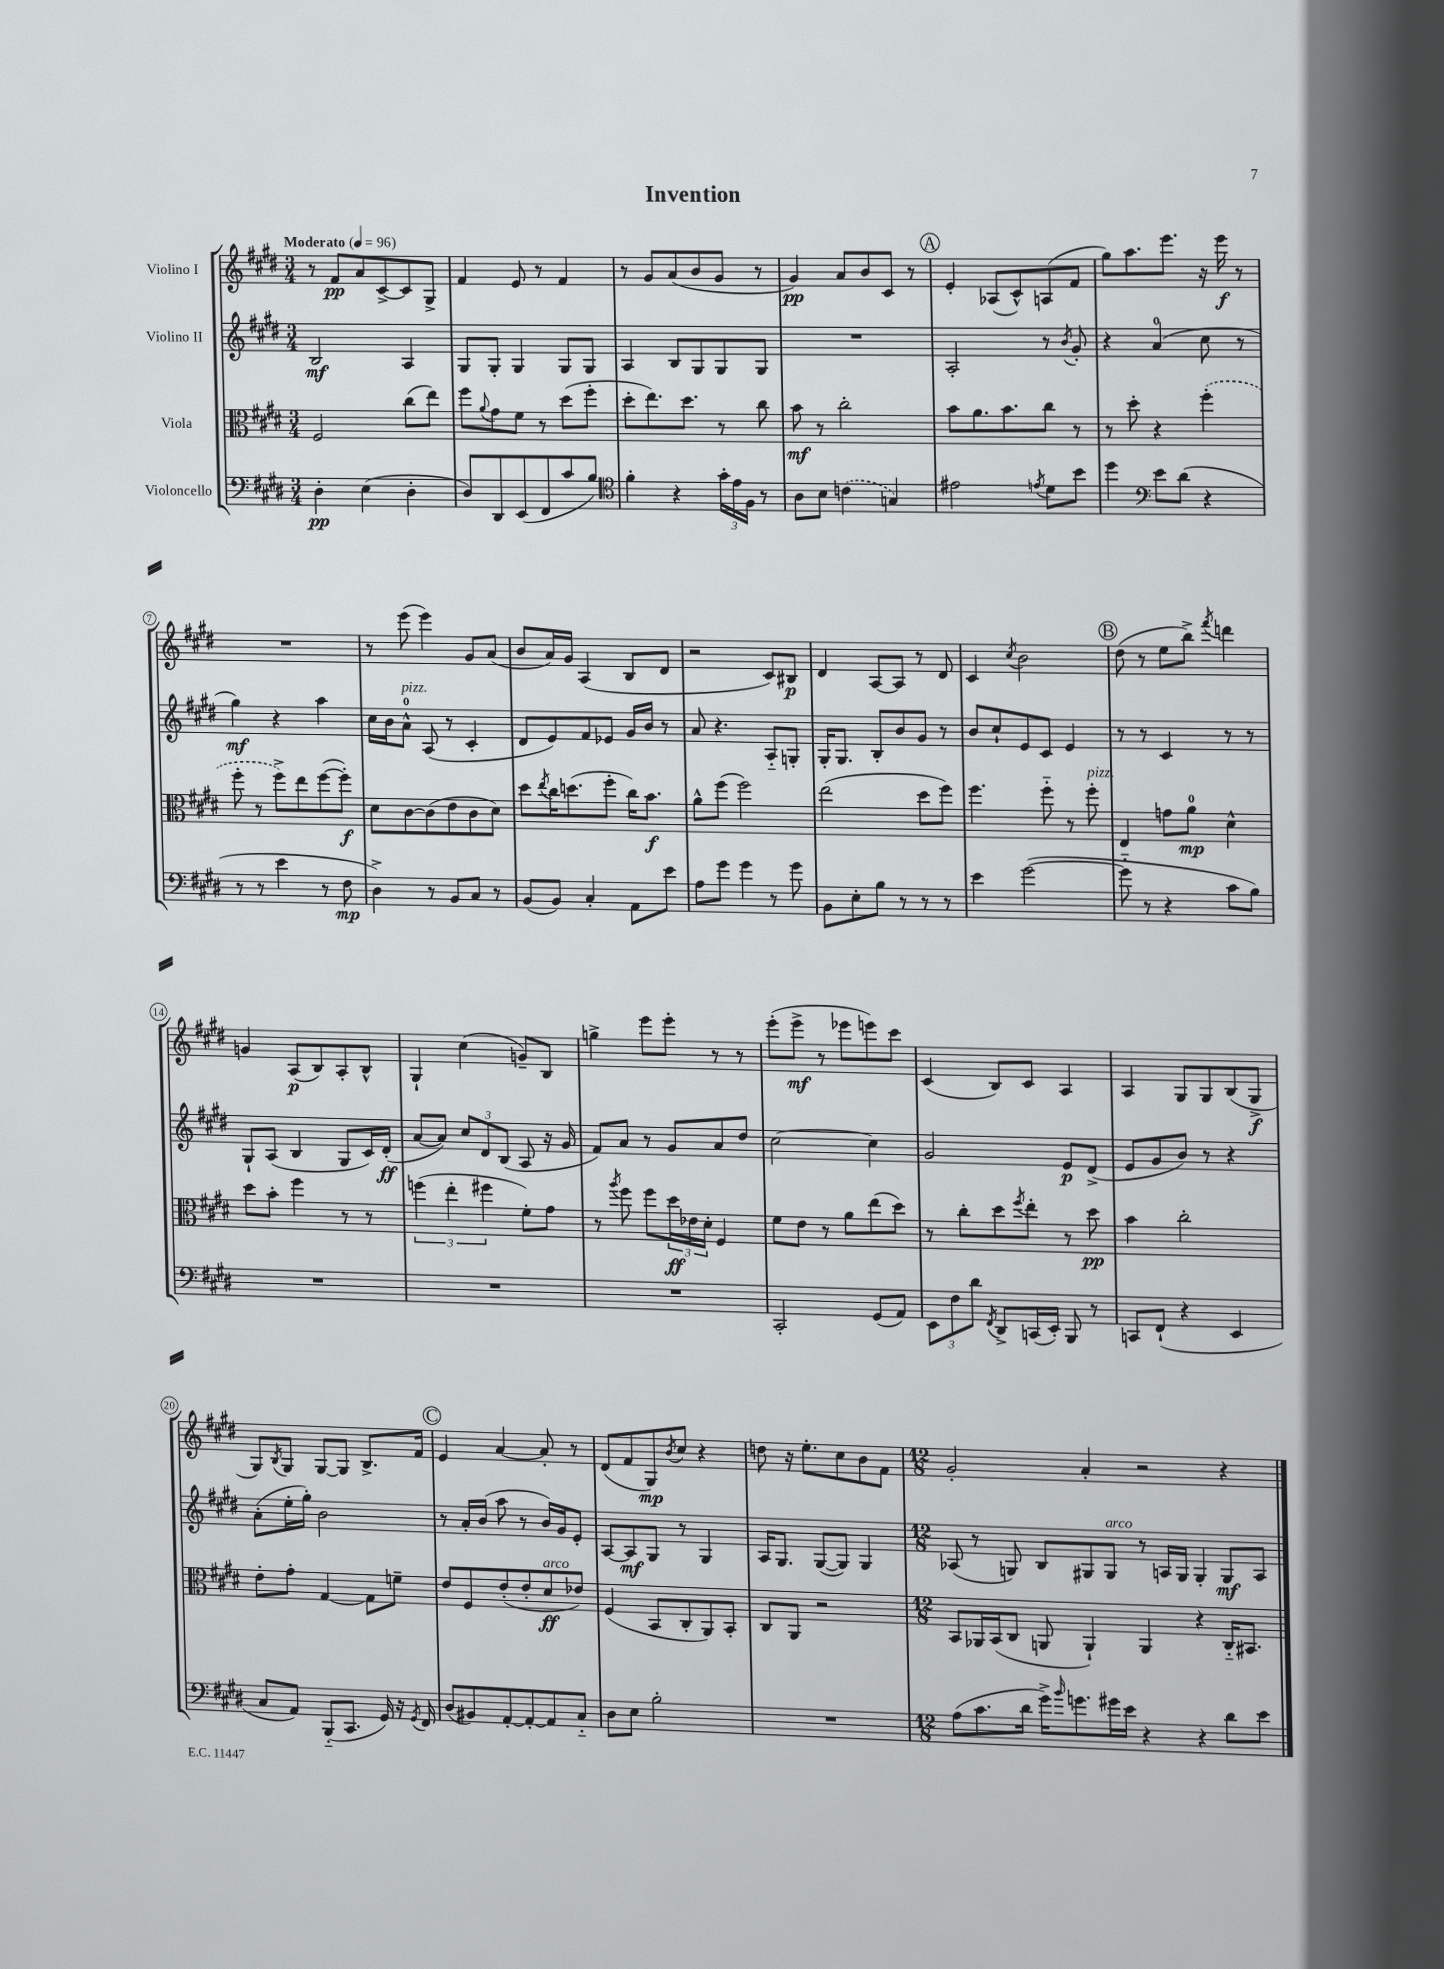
\header { title = "Invention" }
<<
\new StaffGroup <<
\new Staff = "s0" \with { instrumentName = "Violino I" } {
    \clef treble \key e \major \numericTimeSignature \time 3/4 \tempo "Moderato" 4 = 96
    r8 fis'8\pp a'8 cis'8~-> cis'8 gis8-> |
    fis'4 e'8 r8 fis'4 |
    r8 gis'8 a'8( b'8 gis'8 r8 |
    gis'4\pp) a'8 b'8 cis'8 r8 |
    \mark \markup { \circle "A" } e'4-. aes8( cis'8-^) a8( fis'8 |
    gis''8) a''8. e'''8. r16 e'''16\f r8 |
    R2. |
    r8 e'''8( e'''4) gis'8 a'8( |
    b'8 a'16) gis'16 a4( b8 dis'8 |
    r2 cis'8) bis8\p |
    dis'4 a8~ a8 r8 dis'8 |
    cis'4 \acciaccatura { cis''8 } b'2 |
    \mark \markup { \circle "B" } dis''8( r8 e''8 b''8->) \acciaccatura { fis'''8 } d'''4 |
    g'4 a8\p( b8) a8-. b8-^ |
    gis4-! cis''4( g'8--) b8 |
    g''4-> e'''8 e'''8-. r8 r8 |
    e'''8-.( e'''8->\mf r8 ees'''8 e'''8) cis'''8 |
    cis'4( b8) cis'8 a4 |
    a4 gis8 gis8 b8( gis8->\f |
    gis8) \acciaccatura { b8 } gis8 gis8~ gis8 b8.-> fis'16 |
    \mark \markup { \circle "C" } e'4 a'4~ a'8-. r8 |
    dis'8( fis'8 gis8\mp) \acciaccatura { b'8 } cis''8 r4 |
    d''8 r16 e''8.-. cis''8 b'8 fis'8 |
    \numericTimeSignature \time 12/8 gis'2-. a'4-. r2 r4 \bar "|." |
}
\new Staff = "s1" \with { instrumentName = "Violino II" } {
    \clef treble \key e \major \numericTimeSignature \time 3/4
    b2\mf a4 |
    gis8 gis8-. gis4 gis8 gis8 |
    a4 b8 gis8 gis8 gis8 |
    R2. |
    \mark \markup { \circle "A" } a2-. r8 \acciaccatura { b'8 } gis'8-. |
    r4 a'4-0( cis''8 r8 |
    gis''4\mf) r4 a''4 |
    cis''16 b'16 a'8-0-^^\markup { \italic "pizz." } a8( r8 cis'4-. |
    dis'8 e'8) fis'8 ees'8 gis'16 b'16 r8 |
    a'8 r4. a8-_ g8-. |
    gis16-. gis8. b8-. b'8 gis'8 r8 |
    b'8 cis''8-! e'8 cis'8 e'4 |
    \mark \markup { \circle "B" } r8 r8 cis'4 r8 r8 |
    gis8-! a8( b4 gis8 cis'16) dis'16-.\ff( |
    a'8~ a'8) \tuplet 3/2 { cis''8 dis'8 b8( } a8 r16 gis'16 |
    fis'8) a'8 r8 gis'8 a'8 dis''8 |
    cis''2~ cis''4 |
    gis'2 e'8\p dis'8->( |
    e'8 gis'8 b'8) r8 r4 |
    a'8-.( e''16-. gis''16-.) b'2 |
    \mark \markup { \circle "C" } r8 a'16-. b'16( a''8 r8 b'16) gis'16 e'8-. |
    a8~ a8\mf gis8 r8 gis4 |
    a16 gis8. gis8~( gis8) gis4 |
    \numericTimeSignature \time 12/8 aes8( r8 g8) b8 gis8 gis8^\markup { \italic "arco" } r8 a16 gis16 gis4-. gis8\mf a8 \bar "|." |
}
\new Staff = "s2" \with { instrumentName = "Viola" } {
    \clef alto \key e \major \numericTimeSignature \time 3/4
    fis2 cis''8( e''8) |
    fis''8 \appoggiatura { a'8 } gis'8 fis'8 r8 dis''8( fis''8-. |
    dis''8-. e''8.) dis''8. r8 cis''8 |
    b'8\mf r8 cis''2-. |
    \mark \markup { \circle "A" } b'8 a'8. b'8. cis''8 r8 |
    r8 dis''8-. r4 \once \slurDashed fis''4-.( |
    fis''8-. r8 fis''8->) e''8 fis''8~( fis''8-.\f) |
    dis'8 cis'8~ cis'8( e'8 cis'8 dis'8) |
    dis''8 \acciaccatura { e''8 } cis''16 d''8.( fis''8-. cis''16) b'8.\f |
    a'8-^ fis''8( fis''2) |
    e''2( dis''8 fis''8) |
    fis''4. fis''8-_ r8 fis''8-.^\markup { \italic "pizz." } |
    \mark \markup { \circle "B" } e4 g'8 a'8-0\mp dis'4-^ |
    dis''8 b'8-. fis''4 r8 r8 |
    \tuplet 3/2 { f''4( e''4-. fis''4 } fis'8-.) gis'8 |
    r8 \acciaccatura { a''8 } fis''8 fis''8 \tuplet 3/2 { dis''16\ff ees'16 dis'16-. } fis4 |
    fis'8 e'8 r8 a'8 e''8( dis''8) |
    r8 cis''8-. dis''8 \acciaccatura { fis''8 } e''8-. r8 dis''8\pp |
    b'4 cis''2-. |
    e'8-. gis'8-. gis4~ gis8 f'8-- |
    \mark \markup { \circle "C" } e'8 fis8 e'8-.( e'8-. dis'8\ff^\markup { \italic "arco" } ees'8) |
    fis4( b,8 cis8-. a,8) b,8-. |
    cis8 a,8 r2 |
    \numericTimeSignature \time 12/8 b,8 aes,16 b,16( cis8 a,8 a,4-!) a,4 r4 cis16-_ bis,8. \bar "|." |
}
\new Staff = "s3" \with { instrumentName = "Violoncello" } {
    \clef bass \key e \major \numericTimeSignature \time 3/4
    dis4-.\pp e4( dis4-. |
    dis8) dis,8 e,8( fis,8 cis'8 b8) |
    \clef tenor fis'4-. r4 \tuplet 3/2 { gis'16-. e'16 fis16 } r8 |
    a8 b8 \once \slurDashed c'4( g4) |
    \mark \markup { \circle "A" } eis'2 \acciaccatura { e'8 } dis'8 b'8 |
    dis''4 \clef bass e'8 dis'8( r4 |
    r8 r8 e'4 r8 fis8\mp |
    dis4->) r8 b,8 cis8 r8 |
    b,8( b,8) cis4-. a,8 e'8 |
    a8 gis'8 gis'4 r8 gis'8 |
    b,8 e8-. b8 r8 r8 r8 |
    e'4 gis'2~( |
    \mark \markup { \circle "B" } gis'8-_ r8 r4 cis'8 b8) |
    R2. |
    R2. |
    R2. |
    cis,2-. gis,8( a,8) |
    \tuplet 3/2 { e,8 fis8 dis'8 } \acciaccatura { fis,8 } dis,8-> c,16( e,16-.) b,,8 r8 |
    c,8 fis,8-!( r4 e,4 |
    cis8 a,8) b,,8-_( cis,8. gis,16) r16 \acciaccatura { gis,8 } fis,16 |
    \mark \markup { \circle "C" } dis8( bis,8) a,8~-. a,8~-. a,8 cis8-_ |
    dis8 e8 b2-. |
    R2. |
    \numericTimeSignature \time 12/8 a8( cis'8. dis'16 gis'16->) \grace { b'16 } g'8. gis'16 e'16 r4 r4 dis'8 e'8 \bar "|." |
}
>>
>>
\layout { \context { \Score \override BarNumber.stencil = #(make-stencil-circler 0.1 0.3 ly:text-interface::print) } }
